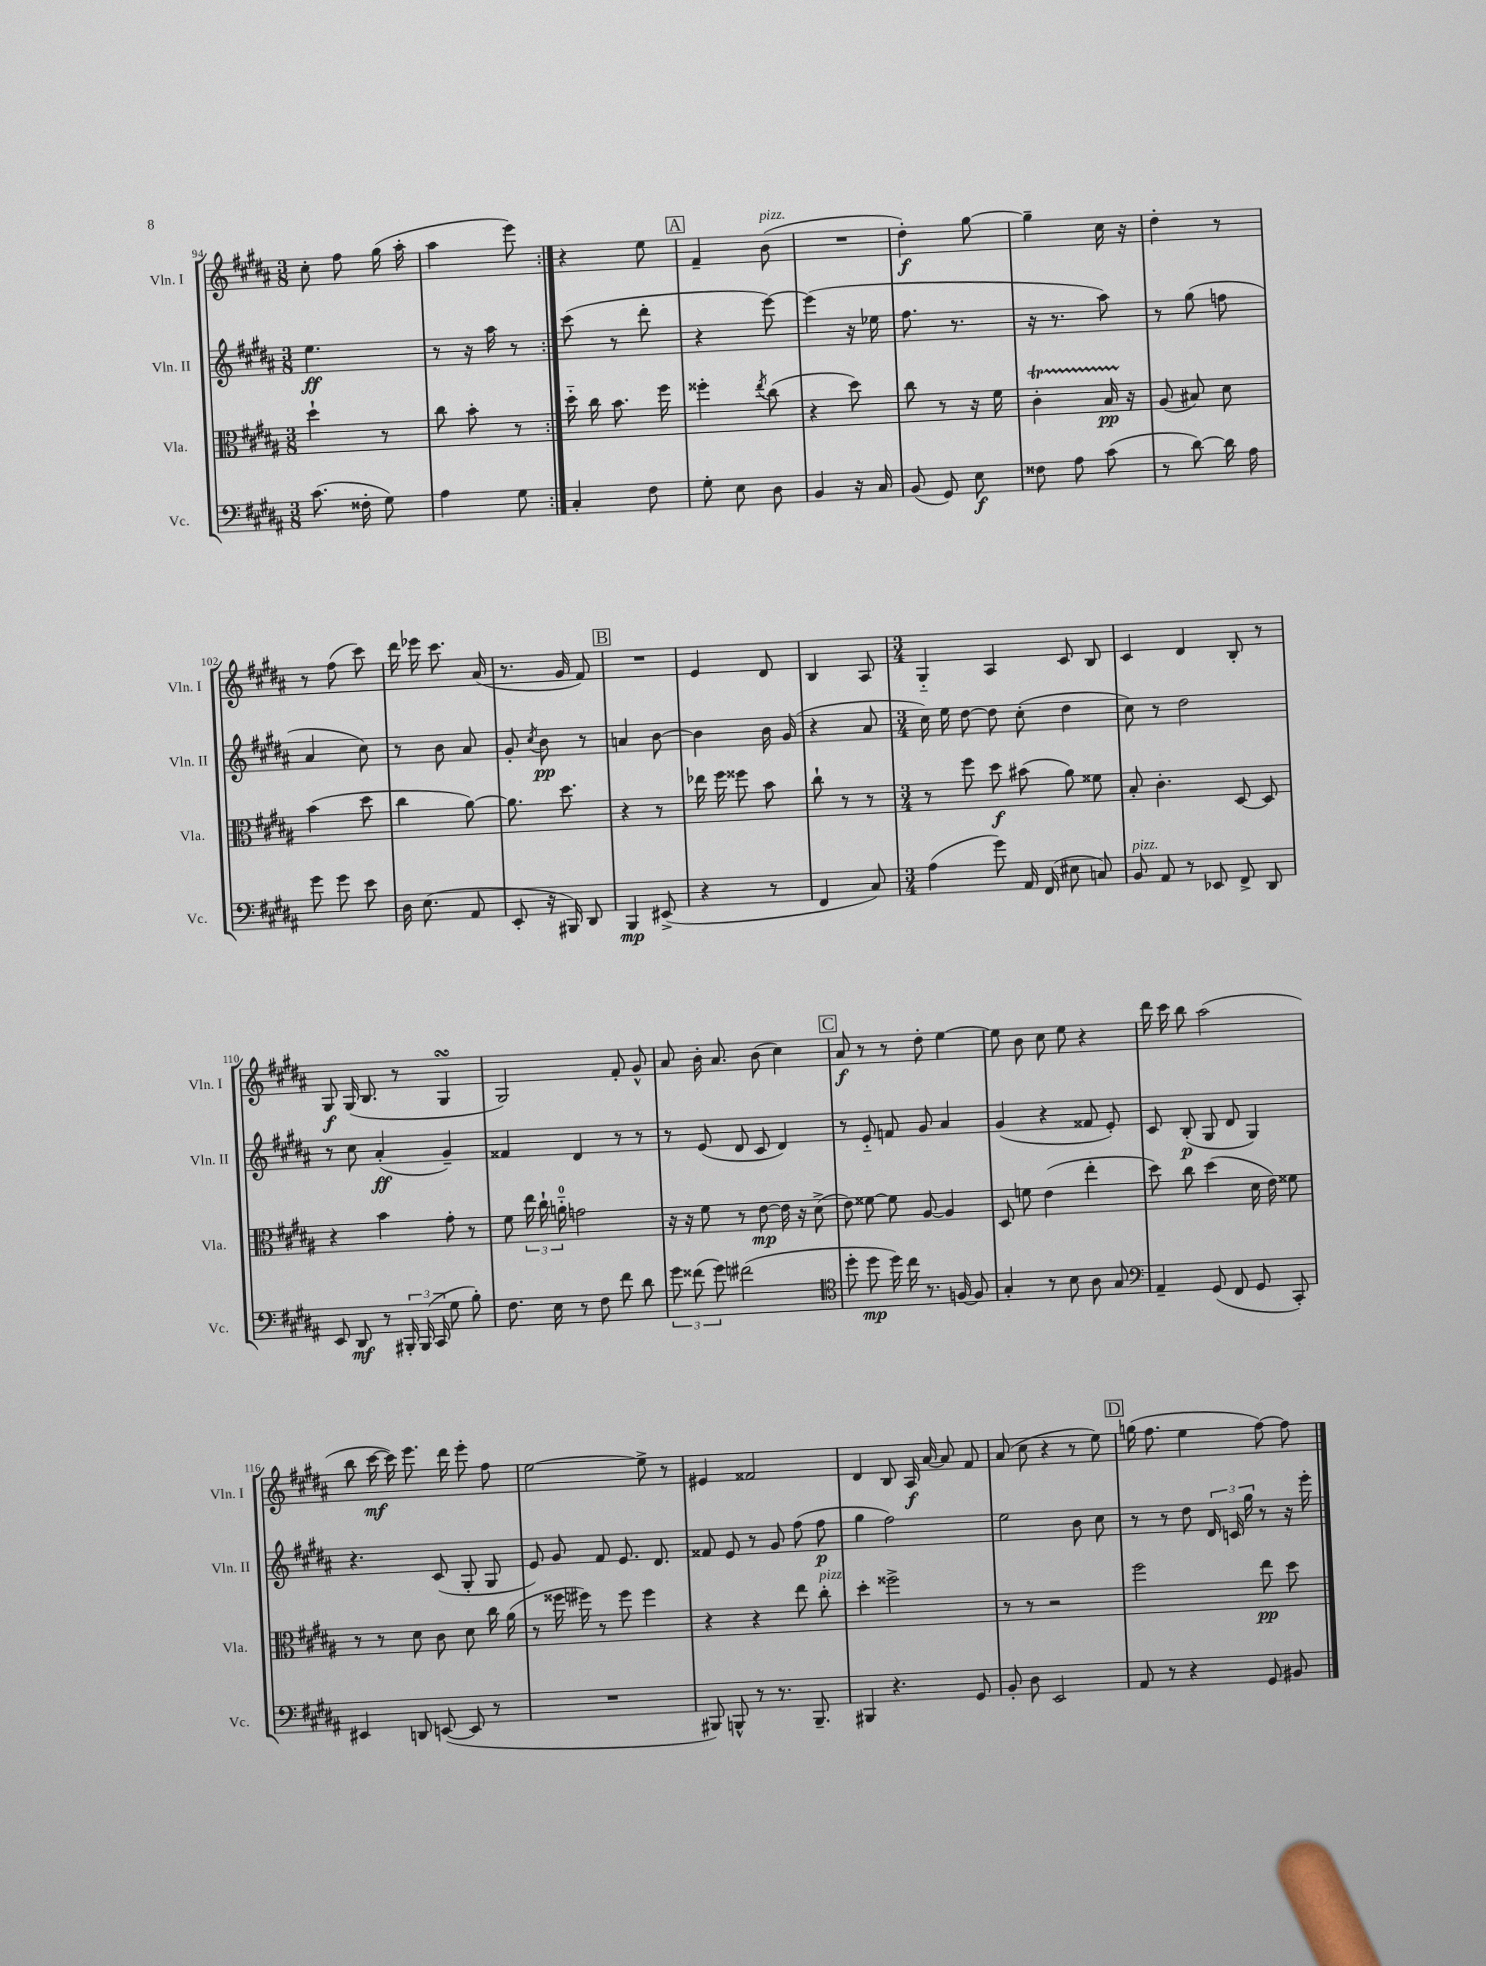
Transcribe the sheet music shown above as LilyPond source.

<<
\new StaffGroup <<
\new Staff = "s0" \with { instrumentName = "Vln. I" shortInstrumentName = "Vln. I" } {
    \clef treble \key b \major \numericTimeSignature \time 3/8
    \autoBeamOff \repeat volta 2 { cis''8-. fis''8 gis''16( ais''16-. |
    ais''4 e'''8) | }
    r4 e''8 |
    \mark \markup { \box "A" } fis'4-- b'8^\markup { \italic "pizz." }( |
    R4. |
    dis''4-.\f) gis''8~ |
    gis''4-- cis''16 r16 |
    dis''4-. r8 |
    r8 fis''8( cis'''8) |
    dis'''16 ees'''16 cis'''8. ais'16( |
    r8. gis'16 fis'8) |
    \mark \markup { \box "B" } R4. |
    e'4 dis'8 |
    b4 ais8 |
    \numericTimeSignature \time 3/4 gis4-_ ais4 cis'8 b8 |
    cis'4 dis'4 b8-. r8 |
    gis8\f gis16( b8. r8 gis4\turn |
    gis2) fis'8-. gis'8-^ |
    ais'8 b'16-. ais'8. b'8( cis''4) |
    \mark \markup { \box "C" } ais'8\f r8 r8 dis''8-. e''4~ |
    e''8 b'8 cis''8 e''8 r4 |
    dis'''16 cis'''16 b''8 ais''2( |
    b''8 cis'''16~\mf cis'''16) e'''8. dis'''16 e'''8-. fis''8 |
    e''2~ e''8-> r8 |
    eis'4 fisis'2 |
    dis'4 b8 ais16\f ais'16~ ais'8 fis'8 |
    ais'8( cis''8 r4 r8 e''8) |
    \mark \markup { \box "D" } g''16( fis''8. e''4 fis''8~) fis''8 \bar "|." |
}
\new Staff = "s1" \with { instrumentName = "Vln. II" shortInstrumentName = "Vln. II" } {
    \clef treble \key b \major \numericTimeSignature \time 3/8
    \autoBeamOff \repeat volta 2 { e''4.\ff |
    r8 r16 ais''16 r8 | }
    cis'''8( r8 dis'''8-. |
    \mark \markup { \box "A" } r4 e'''8~) |
    e'''4( r16 ees''16 |
    fis''8. r8. |
    r16 r8. ais''8) |
    r8 gis''8( f''8 |
    ais'4 cis''8) |
    r8 b'8 ais'8 |
    gis'8-. \acciaccatura { cis''8 } b'8\pp r8 |
    \mark \markup { \box "B" } a'4 b'8~ |
    b'4 b'16 gis'16( |
    r4 ais'8 |
    \numericTimeSignature \time 3/4 cis''16) e''16 dis''8~ dis''8 cis''8-.( dis''4 |
    cis''8) r8 dis''2 |
    r8 cis''8 ais'4-.\ff( gis'4--) |
    fisis'4 dis'4 r8 r8 |
    r8 e'8( dis'8 cis'8 dis'4) |
    \mark \markup { \box "C" } r8 e'8-_ f'8 gis'8 ais'4 |
    gis'4( r4 fisis'8 e'8-.) |
    cis'8 b8-.\p( gis8 dis'8 gis4) |
    r4. cis'8( gis8-. gis8 |
    e'8) gis'8 fis'8 e'8. dis'8. |
    fisis'8 e'8 r8 gis'8 fis''8( fis''8\p |
    gis''4 fis''2) |
    e''2 b'8 cis''8 |
    \mark \markup { \box "D" } r8 r8 dis''8 \tuplet 3/2 { dis'16 c'16 gis''16 } r8 r16 e'''16-. \bar "|." |
}
\new Staff = "s2" \with { instrumentName = "Vla." shortInstrumentName = "Vla." } {
    \clef alto \key b \major \numericTimeSignature \time 3/8
    \autoBeamOff \repeat volta 2 { dis''4-! r8 |
    cis''8 b'8-. r8 | }
    dis''16-_ cis''16 b'8. fis''16 |
    \mark \markup { \box "A" } fisis''4-. \acciaccatura { e''8 } cis''8( |
    r4 dis''8) |
    cis''8 r8 r16 fis'16 |
    cis'4-.\startTrillSpan b16\pp r16\stopTrillSpan |
    ais8( bis8) dis'8 |
    b'4( dis''8 |
    cis''4 ais'8~) |
    ais'8. dis''8. |
    \mark \markup { \box "B" } r4 r8 |
    ees''16 fis''16 fisis''8 b'8 |
    cis''8-! r8 r8 |
    \numericTimeSignature \time 3/4 r8 fis''8 dis''8\f bis'8( ais'8) fisis'8 |
    b8-. cis'4.-. dis8~ dis8 |
    r4 b'4 gis'8-. r8 |
    fis'8 \tuplet 3/2 { e''16 cis''16-! a'16-0-_ } g'2 |
    r16 r16 fis'8 r8 e'8~\mp e'16 r16 dis'8->( |
    \mark \markup { \box "C" } e'8) fisis'8~ fisis'8 ais8~ ais4 |
    dis8 f'8 e'4( e''4-. |
    dis''8) cis''8 dis''4( dis'16 e'16) fisis'8 |
    r8 r8 dis'8 cis'8 dis'8 cis''16 ais'16( |
    r8 fisis''16 fis''16) r8 fis''8 fis''4 |
    r4 r4 e''8 cis''8-.^\markup { \italic "pizz." } |
    dis''4-. fisis''2-> |
    r8 r8 r2 |
    \mark \markup { \box "D" } fis''2 e''8\pp dis''8 \bar "|." |
}
\new Staff = "s3" \with { instrumentName = "Vc." shortInstrumentName = "Vc." } {
    \clef bass \key b \major \numericTimeSignature \time 3/8
    \autoBeamOff \repeat volta 2 { cis'8.( fisis16-. gis8) |
    ais4 gis8 | }
    cis4-. fis8 |
    \mark \markup { \box "A" } gis8-. e8 dis8 |
    b,4 r16 cis16 |
    b,8( gis,8) e8\f |
    fisis8 ais8 cis'8( |
    r8 dis'8~) dis'16 ais16 |
    gis'8 gis'8 e'8 |
    dis16 e8.( ais,8 |
    e,8-. r16 bis,,16) dis,8 |
    \mark \markup { \box "B" } b,,4\mp eis,8->( |
    r4 r8 |
    fis,4 cis8) |
    \numericTimeSignature \time 3/4 ais4( gis'8) ais,16 fis,16( eis8 c8) |
    b,8^\markup { \italic "pizz." } ais,8 r8 ees,8 fis,8-> dis,8 |
    e,8 dis,8\mf r8 \tuplet 3/2 { bis,,16-. bis,,16( cis,16 } gis8 b8-.) |
    fis8. e16 r8 fis8 fis'8 dis'8 |
    \tuplet 3/2 { gis'8 fisis'8( gis'8) } fis'2( |
    \mark \markup { \box "C" } \clef tenor dis''8-. dis''8\mp dis''16) cis''16 r8. f16~ f8 |
    gis4-. r8 b8 ais8 gis8 |
    \clef bass ais,4-- gis,8( fis,8 gis,8 cis,8-.) |
    eis,4 d,8 e,8~( e,8 r8 |
    R2. |
    bis,,8) b,,8-^ r8 r8. b,,8.-- |
    bis,,4 r4. gis,8 |
    b,8-. dis8 e,2 |
    \mark \markup { \box "D" } ais,8 r8 r4 gis,8 bis,8 \bar "|." |
}
>>
>>
\layout { \context { \Score currentBarNumber = #94 } }
